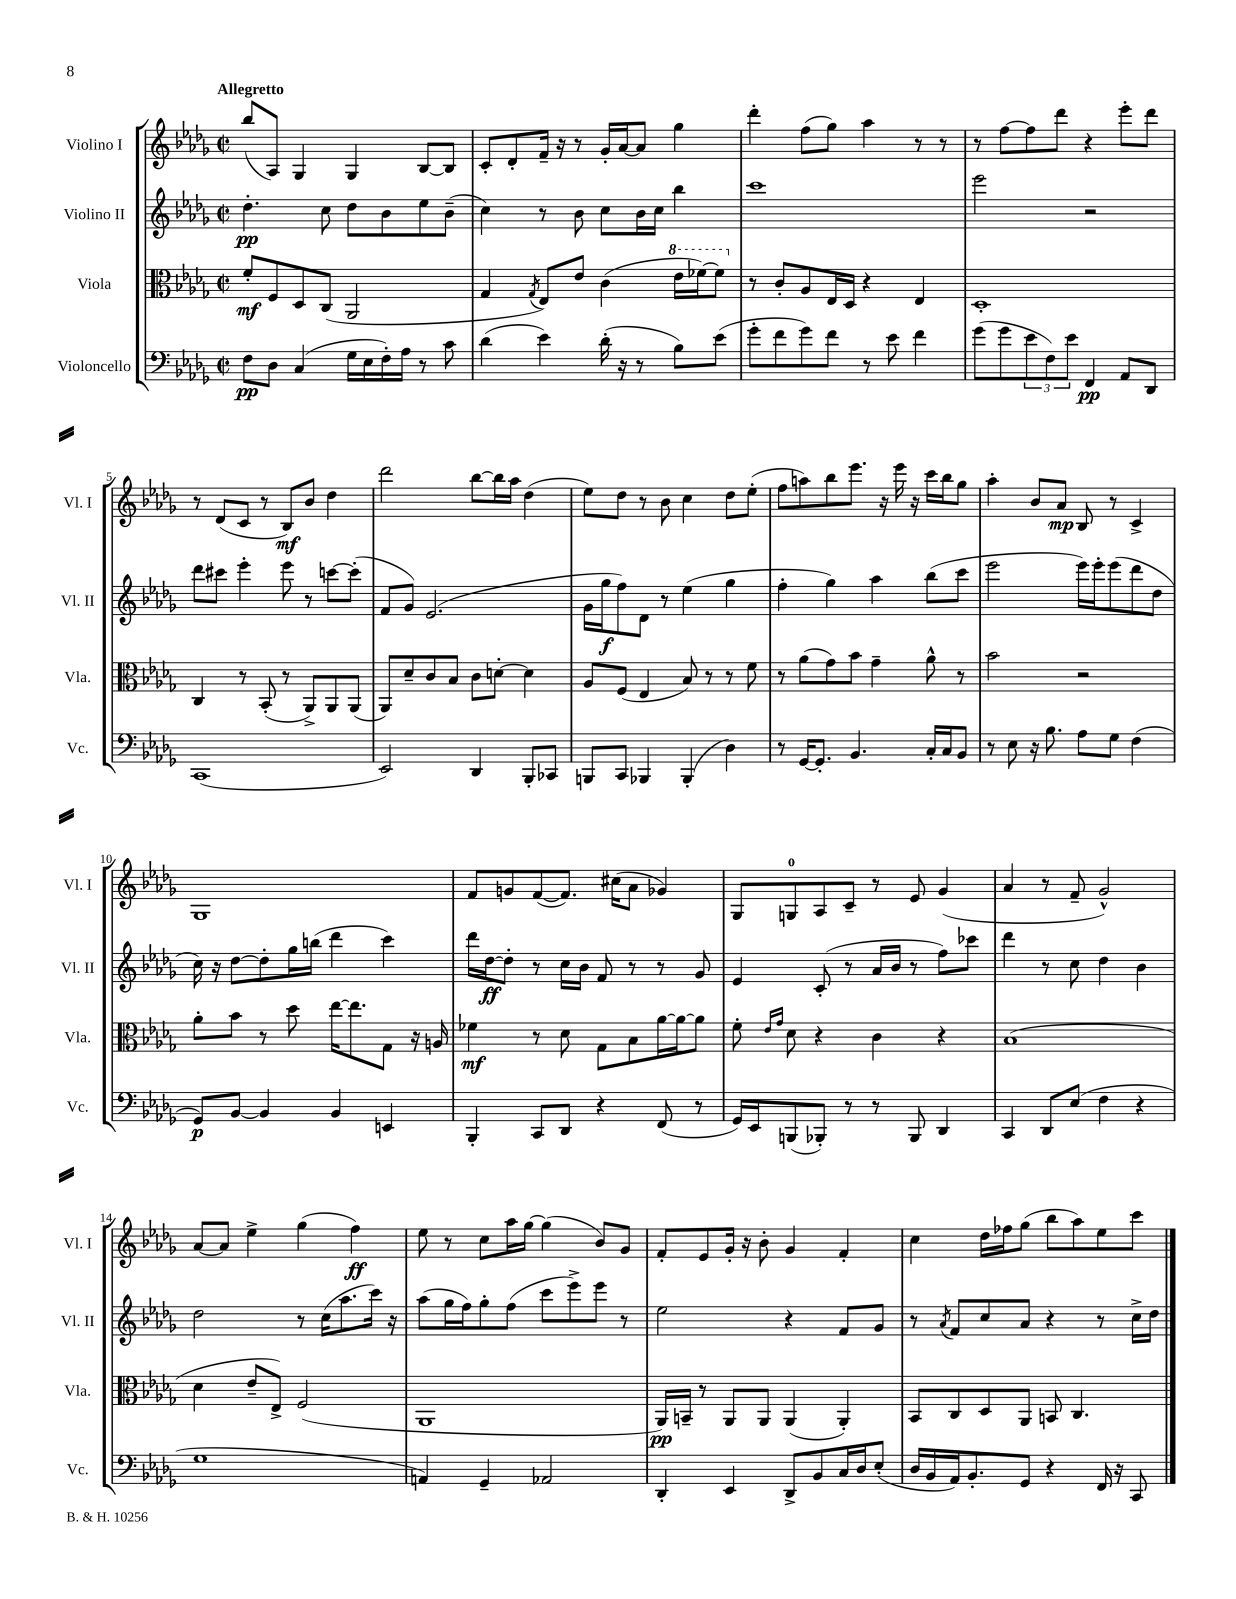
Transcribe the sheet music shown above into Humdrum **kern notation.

**kern	**kern	**kern	**kern
*staff4	*staff3	*staff2	*staff1
*clefF4	*clefC3	*clefG2	*clefG2
*k[b-e-a-d-g-]	*k[b-e-a-d-g-]	*k[b-e-a-d-g-]	*k[b-e-a-d-g-]
*M2/2	*M2/2	*M2/2	*M2/2
*met(c|)	*met(c|)	*met(c|)	*met(c|)
8F	8f'	4.dd-'	(8bb-
8D-	8F	.	8A-)
(4C	8D-	.	4G-
.	(8C	8cc	.
16G-	2AA-	8dd-	4G-
16E-	.	.	.
16F')	.	8b-	.
16A-	.	.	.
8r	.	8ee-	[8B-
8c	.	(8b-~	8B-]
=	=	=	=
(4d-	4G-	4cc)	8c'
.	.	.	8d-'
.	8qG-	.	.
4e-)	8E-)	8r	16f~
.	.	.	16r
.	8e-	8b-	8r
(16d-'	(4c	8cc	16g-'
16r	.	.	[16a-
8r	.	16b-	8a-]
.	.	16cc	.
8B-)	16ee-	4bb-	4gg-
.	[16ff-)	.	.
(8e-	8ff-]	.	.
=	=	=	=
8g-'	8r	1ccc	4ddd-'
8f	8c'	.	.
8g-)	8A-	.	(8ff
8f	16E-	.	8gg-)
.	16D-	.	.
8r	4r	.	4aa-
8e-	.	.	.
4f	4E-	.	8r
.	.	.	8r
=	=	=	=
(8g-	1D-'	2eee-	8r
8g-	.	.	[8ff
12e-	.	.	8ff]
12F)	.	.	.
.	.	.	8ddd-
12e-	.	.	.
4FF	.	2r	4r
8AA-	.	.	8eee-'
8DD-	.	.	8ddd-
=	=	=	=
(1CC	4C	8ddd-	8r
.	.	8ccc#	(8d-
.	8r	4eee-'	8c
.	(8BB-'	.	8r
.	8r	8eee-	8B-)
.	8AA-^)	8r	8b-
.	8AA-	[8ccc	4dd-
.	(8AA-	(8ccc']	.
=	=	=	=
2EE-)	8AA-)	8f	2ddd-
.	8d-~	8g-)	.
.	8c	(2.e-	.
.	8B-	.	.
4DD-	8c	.	[8bb-
.	[8d'	.	16bb-]
.	.	.	16aa-
8BBB-'	4d]	.	(4dd-
8CC-	.	.	.
=	=	=	=
8BBB	8A-	16g-	8ee-)
.	.	16gg-	.
8CC	(8F	8ff)	8dd-
4BBB-	4E-	8d-	8r
.	.	8r	8b-
(4BBB-'	8B-)	(4ee-	4cc
.	8r	.	.
4D-)	8r	4gg-	8dd-
.	8f	.	(8ee-'
=	=	=	=
8r	8r	4ff'	8ff
[16GG-	(8a-	.	8aa)
8.GG-']	.	.	.
.	8g-)	4gg-)	8bb-
4.BB-	8b-	.	8.eee-
.	4g-~	4aa-	.
.	.	.	16r
.	.	.	16eee-
.	.	.	16r
16C'	8a-^^	(8bb-	16ccc
16C	.	.	16bb-
8BB-	8r	8ccc	8gg-
=	=	=	=
8r	2b-	2eee-	4aa-'
8E-	.	.	.
16r	.	.	8b-
8.B-	.	.	.
.	.	.	8a-
8A-	2r	16eee-)	8B-
.	.	16eee-'	.
8G-	.	(8eee-	8r
(4F	.	8ddd-	4c^
.	.	8dd-	.
=	=	=	=
8GG-)	8a-'	16cc)	1G-
.	.	16r	.
[8BB-	8b-	[8dd-	.
4BB-]	8r	8dd-']	.
.	8dd-	16gg-	.
.	.	(16bb	.
4BB-	[16ee-	4ddd-	.
.	8.ee-]	.	.
4EE	8G-	4ccc)	.
.	16r	.	.
.	16A	.	.
=	=	=	=
4BBB-'	4f-	16ddd-	8f
.	.	[16dd-	.
.	.	8dd-']	8g
8CC	8r	8r	([8f
8DD-	8d-	16cc	8.f])
.	.	16b-	.
4r	8G-	8f	.
.	.	.	(16cc#
.	8B-	8r	8a-
(8FF	[16a-	8r	4g-)
.	16a-_	.	.
8r	8a-]	8g-	.
=	=	=	=
16GG-)	8f'	4e-	8G-
16EE-	.	.	.
.	16qqe-	.	.
.	16qqg-	.	.
(8BBB	8d-	.	8G
8BBB-')	4r	(8c'	8A-
8r	.	8r	8c~
8r	4c	16a-	8r
.	.	16b-	.
8BBB-	.	8r	8e-
4DD-	4r	8ff)	(4g-
.	.	8ccc-	.
=	=	=	=
4CC	(1B-	4ddd-	4a-
8DD-	.	8r	8r
(8E-	.	8cc	8f~
4F	.	4dd-	2g-^^)
4r	.	4b-	.
=	=	=	=
1G-	4d-	2dd-	[8a-
.	.	.	8a-]
.	8e-~	.	4ee-^
.	8E-^)	.	.
.	(2F	8r	(4gg-
.	.	(16cc	.
.	.	8.aa-	.
.	.	.	4ff)
.	.	16ccc)	.
.	.	16r	.
=	=	=	=
4AA)	1AA-	(8aa-	8ee-
.	.	16gg-	8r
.	.	16ff)	.
4GG-~	.	8gg-'	8cc
.	.	(8ff	16aa-
.	.	.	[16gg-
2AA-	.	8ccc	(4gg-]
.	.	8eee-^)	.
.	.	8eee-	8b-)
.	.	8r	8g-
=	=	=	=
4DD-'	16AA-)	2ee-	8f'
.	16BB~	.	.
.	8r	.	8e-
4EE-	8AA-	.	16g-'
.	.	.	16r
.	8AA-	.	8b-'
8DD-^	(4AA-	4r	4g-
8BB-	.	.	.
16C	4AA-')	8f	4f'
16D-	.	.	.
(8E-'	.	8g-	.
=	=	=	=
16D-	8BB-	8r	4cc
16BB-	.	.	.
.	.	8qa-	.
16AA-)	8C	8f	.
8.BB-'	.	.	.
.	8D-	8cc	16dd-
.	.	.	16ff-
8GG-	8AA-	8a-	(8gg-
4r	8BB	4r	8bb-
.	4.C	.	8aa-)
16FF	.	8r	8ee-
16r	.	.	.
8CC	.	16cc^	8ccc
.	.	16dd-	.
==	==	==	==
*-	*-	*-	*-
